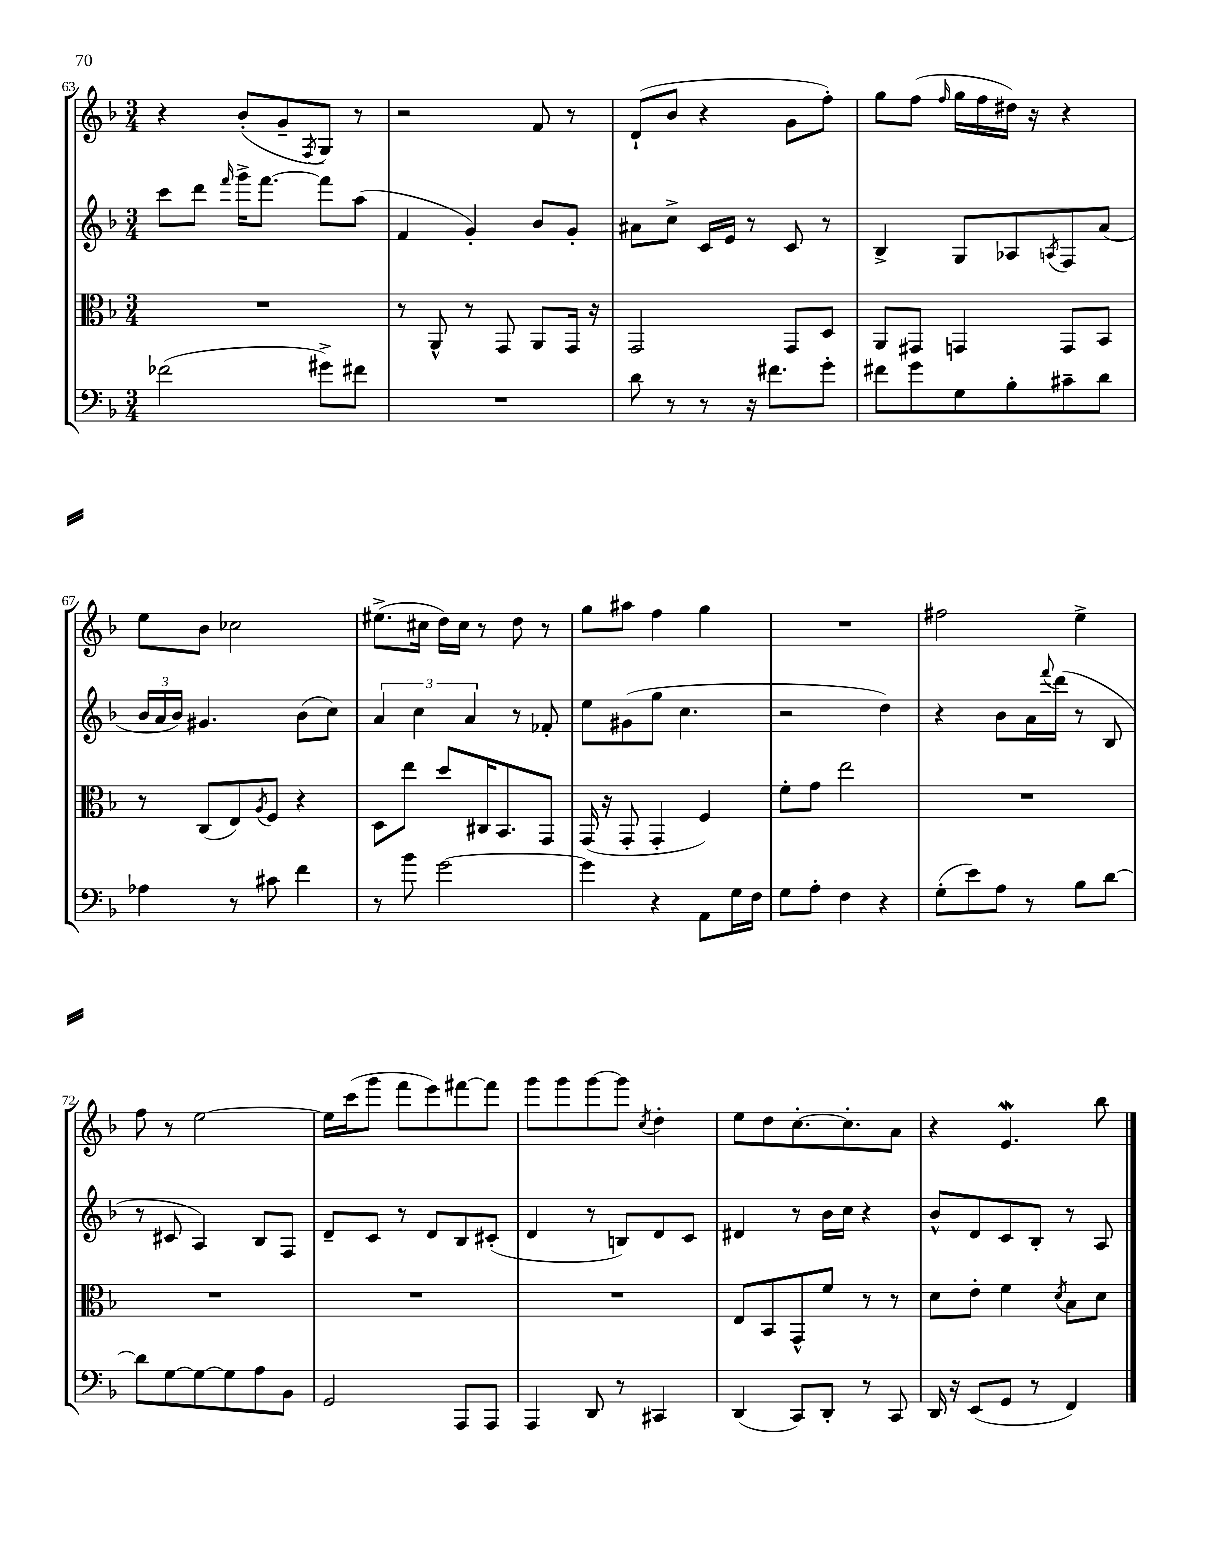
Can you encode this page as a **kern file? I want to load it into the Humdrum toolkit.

**kern	**kern	**kern	**kern
*staff4	*staff3	*staff2	*staff1
*clefF4	*clefC3	*clefG2	*clefG2
*k[b-]	*k[b-]	*k[b-]	*k[b-]
*M3/4	*M3/4	*M3/4	*M3/4
(2f-	2.r	8ccc	4r
.	.	8ddd	.
.	.	16qqfff	.
.	.	16ggg^	(8b-'
.	.	[8.fff	.
.	.	.	8g~
.	.	.	8qF
8g#^)	.	8fff]	8G)
8f#	.	(8aa	8r
=	=	=	=
2.r	8r	4f	2r
.	8AA^^	.	.
.	8r	4g')	.
.	8GG	.	.
.	8AA	8b-	8f
.	16GG	8g'	8r
.	16r	.	.
=	=	=	=
8d	2GG	8a#	(8d`
8r	.	8cc^	8b-
8r	.	16c	4r
.	.	16e	.
16r	.	8r	.
8.f#	.	.	.
.	8GG	8c	8g
8g'	8D	8r	8ff')
=	=	=	=
8f#	8AA	4B-^	8gg
8g	8GG#	.	(8ff
.	.	.	16qqff
8G	4GG	8G	16gg
.	.	.	16ff
8B-'	.	8A-	16dd#)
.	.	.	16r
.	.	8qA	.
8c#~	8GG	8F	4r
8d	8BB-	(8a	.
=	=	=	=
4A-	8r	24b-	8ee
.	.	24a	.
.	.	24b-)	.
.	(8C	4.g#	8b-
8r	8E)	.	2cc-
.	8qA	.	.
8c#	8F	.	.
4f	4r	(8b-	.
.	.	8cc)	.
=	=	=	=
8r	8D	6a	(8.ee#^
8b-	8ee	.	.
.	.	6cc	.
.	.	.	16cc#
[2g	8dd	.	16dd)
.	.	.	16cc#
.	.	6a	.
.	16C#	.	8r
.	8.BB-	.	.
.	.	8r	8dd
.	8GG	8f-'	8r
=	=	=	=
4g]	(16GG	8ee	8gg
.	16r	.	.
.	8GG'	(8g#	8aa#
4r	4GG'	8gg	4ff
.	.	4.cc	.
8AA	4F)	.	4gg
16G	.	.	.
16F	.	.	.
=	=	=	=
8G	8f'	2r	2.r
8A'	8g	.	.
4F	2ee	.	.
4r	.	4dd)	.
=	=	=	=
(8G'	2.r	4r	2ff#
8e)	.	.	.
8A	.	8b-	.
8r	.	16a	.
.	.	8qqfff	.
.	.	(16ddd	.
8B-	.	8r	4ee^
[8d	.	8B-	.
=	=	=	=
8d]	2.r	8r	8ff
[8G	.	8c#	8r
8G_	.	4A)	[2ee
8G]	.	.	.
8A	.	8B-	.
8BB-	.	8F	.
=	=	=	=
2GG	2.r	8d~	16ee]
.	.	.	(16ccc
.	.	8c	8ggg
.	.	8r	8fff
.	.	8d	8eee)
8AAA	.	8B-	[8fff#
8AAA	.	(8c#'	8fff#]
=	=	=	=
4AAA	2.r	4d	8ggg
.	.	.	8ggg
8DD	.	8r	[8ggg
8r	.	8B)	8ggg]
.	.	.	8qcc
4CC#	.	8d	4dd'
.	.	8c	.
=	=	=	=
(4DD	8E	4d#	8ee
.	8BB-	.	8dd
8CC)	8GG^^	8r	[8.cc'
8DD'	8f	16b-	.
.	.	16cc	8.cc']
8r	8r	4r	.
8CC	8r	.	8a
=	=	=	=
16DD	8d	8b-^^	4r
16r	.	.	.
(8EE	8e'	8d	.
8GG	4f	8c	4.e
8r	.	8B-'	.
.	8qd	.	.
4FF)	8B-	8r	.
.	8d	8A	8bb-
==	==	==	==
*-	*-	*-	*-
